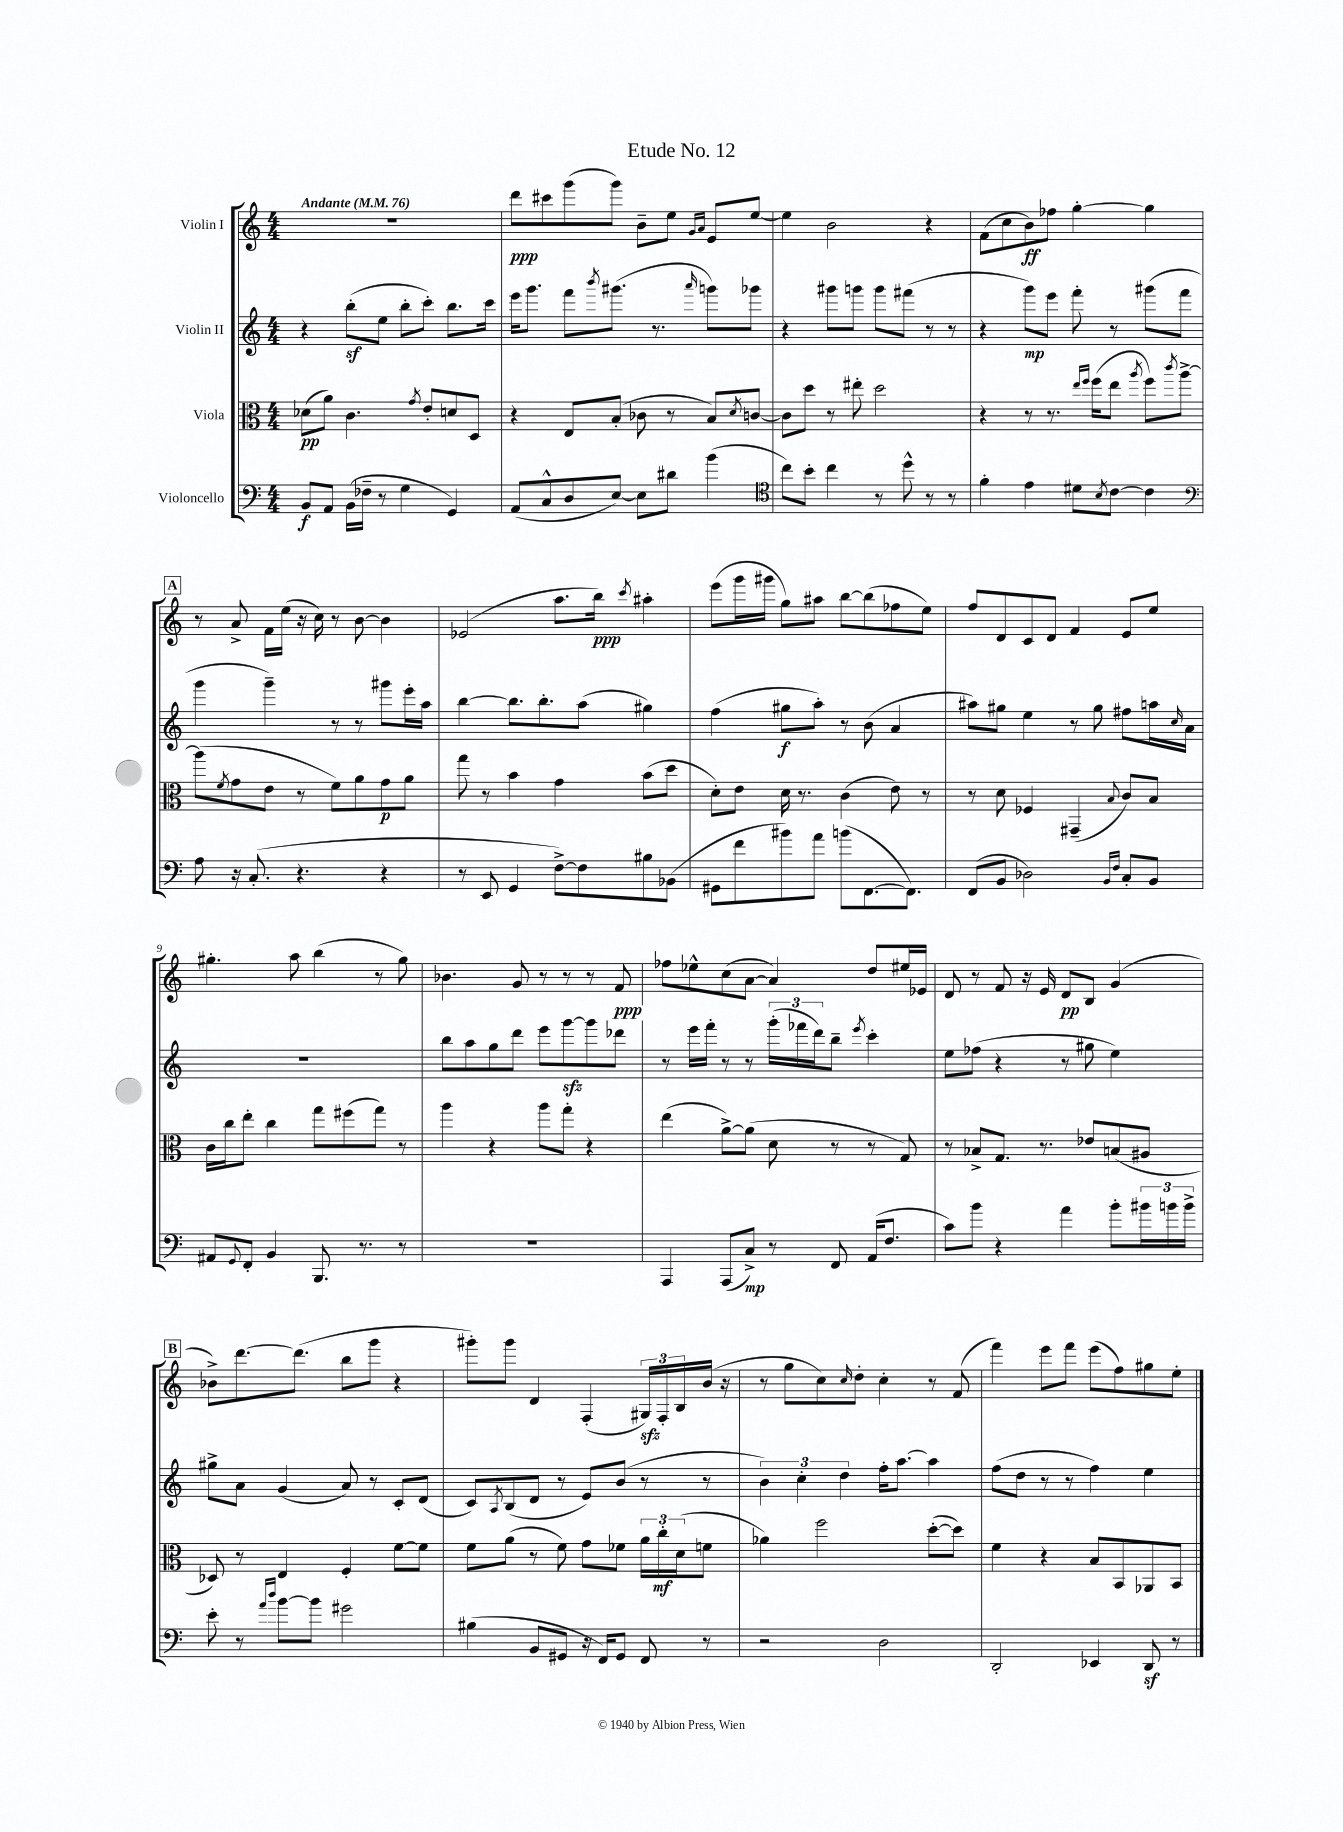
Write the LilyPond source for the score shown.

\header { title = "Etude No. 12" }
<<
\new StaffGroup <<
\new Staff = "s0" \with { instrumentName = "Violin I" } {
    \clef treble \key c \major \numericTimeSignature \time 4/4 \tempo "Andante" 4 = 76
    R1 |
    d'''8\ppp cis'''8 g'''8( g'''8) b'8-- e''8 \grace { g'16 a'16 } e'8 e''8~ |
    e''4 b'2 r4 |
    f'8( c''8 b'8\ff) fes''8 g''4~-. g''4 |
    \mark \markup { \box "A" } r8 a'8-> f'16 e''16( r16 c''16) r8 b'8~ b'4 |
    ees'2( a''8. b''16\ppp) \acciaccatura { c'''8 } ais''4-. |
    e'''8( g'''16 gis'''16 g''8) ais''8 b''8~ b''8( fes''8 e''8) |
    f''8 d'8 c'8 d'8 f'4 e'8 e''8 |
    gis''4.-. a''8 b''4( r8 gis''8) |
    bes'4. g'8 r8 r8 r8 f'8\ppp |
    fes''8 ees''8-^ c''8( a'8~ a'4) d''8 eis''16 ees'16 |
    d'8 r8 f'8 r16 e'16 d'8\pp b8 g'4( |
    \mark \markup { \box "B" } bes'8->) d'''8.~ d'''8.( b''8 g'''8 r4 |
    gis'''8-.) gis'''8 d'4 f4-.( \tuplet 3/2 { gis16\sfz) f16-. b16 } b'16( r16 |
    r8 g''8 c''8) \grace { c''16 } d''8-. c''4-. r8 f'8( |
    f'''4) e'''8 f'''8 e'''8( f''8) gis''8 e''8-. \bar "|." |
}
\new Staff = "s1" \with { instrumentName = "Violin II" } {
    \clef treble \key c \major \numericTimeSignature \time 4/4
    r4 b''8-.\sf( e''8 b''8-. c'''8-.) b''8. c'''16 |
    e'''16 g'''8. f'''8 \acciaccatura { b'''8 } gis'''8.( r8. \grace { a'''16 } g'''8) ges'''8 |
    r4 gis'''8 g'''8 g'''8 fis'''8( r8 r8 |
    r4 g'''8\mp) e'''8 f'''8-. r8 gis'''8( f'''8 |
    \mark \markup { \box "A" } g'''4 g'''4--) r8 r8 gis'''8 e'''16-. a''16 |
    b''4~ b''8. b''8.-. a''8( gis''4) |
    f''4( gis''8\f a''8-.) r8 b'8( a'4 |
    ais''8) gis''8 e''4 r8 gis''8 fis''8 a''16 \grace { c''16 } a'16 |
    R1 |
    b''8 a''8 g''8 d'''8 e'''8 g'''8~\sfz g'''8 des'''8 |
    r8 e'''16 f'''16-. r8 r8 \tuplet 3/2 { g'''16-.( fes'''16 d'''16) } b''8-- \acciaccatura { e'''8 } c'''4-. |
    e''8 fes''8( r4 r8 gis''8 e''4) |
    \mark \markup { \box "B" } gis''8-> a'8 g'4( a'8) r8 c'8-. d'8( |
    c'8) \acciaccatura { a8 } b8( d'8 r8 e'8) b'8( r8 r8 |
    \tuplet 3/2 { b'4) c''4-. d''4 } f''16-. a''8.~ a''4 |
    f''8( d''8 r8 r8 f''4) e''4 \bar "|." |
}
\new Staff = "s2" \with { instrumentName = "Viola" } {
    \clef alto \key c \major \numericTimeSignature \time 4/4
    des'8\pp( a'8) c'4. \acciaccatura { g'8 } e'8-. d'8 d8 |
    r4 e8 b8-.( ces'8 r8 b8) \acciaccatura { d'8 } c'8~ |
    c'8 d''8 r8 eis''8-. d''2 |
    r4 r8 r8. \grace { e''16 f''16 } f''16( e''8 \acciaccatura { a''8 } f''8) \acciaccatura { c'''8 } a''8~-> |
    \mark \markup { \box "A" } a''8( \acciaccatura { f'8 } g'8 e'8 r8 f'8) a'8 g'8\p a'8 |
    g''8 r8 b'4 g'4 b'8( d''8 |
    d'8-.) e'8 d'16 r8. c'4( e'8) r8 |
    r8 d'8 fes4 gis,4--( \appoggiatura { b8 } c'8) b8 |
    c'16 c''16 e''8-. c''4 g''8 fis''8( g''8) r8 |
    a''4 r4 a''8 g''8-. r4 |
    e''4( a'8~->) a'8( d'8 r8 r8 g8) |
    r8 bes8-> g8. r8. ees'8 b8( ais8 |
    \mark \markup { \box "B" } des8) r8 e4 f4-. f'8~ f'8 |
    f'8 a'8( r8 f'8) g'8 fes'8 \tuplet 3/2 { a'16 c''16-.\mf d'16( } f'8 |
    aes'4) f''2 d''8~-.( d''8) |
    f'4 r4 b8 b,8 aes,8 b,8 \bar "|." |
}
\new Staff = "s3" \with { instrumentName = "Violoncello" } {
    \clef bass \key c \major \numericTimeSignature \time 4/4
    b,8\f a,8 b,16( fes16-- r8 g4 g,4) |
    a,8( c8-^ d8 e8~) e8 dis'8 b'4( |
    \clef tenor c''8) b'8-. c''4 r8 d''8-^ r8 r8 |
    f'4-. e'4 dis'8 \acciaccatura { b8 } c'8~ c'4 |
    \mark \markup { \box "A" } \clef bass a8 r16 c8.-.( r4. r4 |
    r8 e,8 g,4 f8~->) f8 bis8 bes,8( |
    gis,8 f'8 bis'8) a'8 b'8( f,8.~ f,8.) |
    f,8( b,8 des2) \grace { b,16 f16 } c8-. b,8 |
    ais,8 \appoggiatura { g,8 } f,8-. b,4 b,,8. r8. r8 |
    R1 |
    a,,4 a,,8( c8->\mp) r8 f,8 a,16( f8. |
    c'8) b'8 r4 a'4 b'8-. \tuplet 3/2 { bis'16 b'16 b'16-> } |
    \mark \markup { \box "B" } e'8-. r8 \grace { a'16 d''16 } b'8~ b'8 gis'2 |
    bis4( b,8 gis,8 r16 f,16) gis,8 f,8 r8 |
    r2 d2 |
    d,2-. ees,4 d,8\sf r8 \bar "|." |
}
>>
>>
